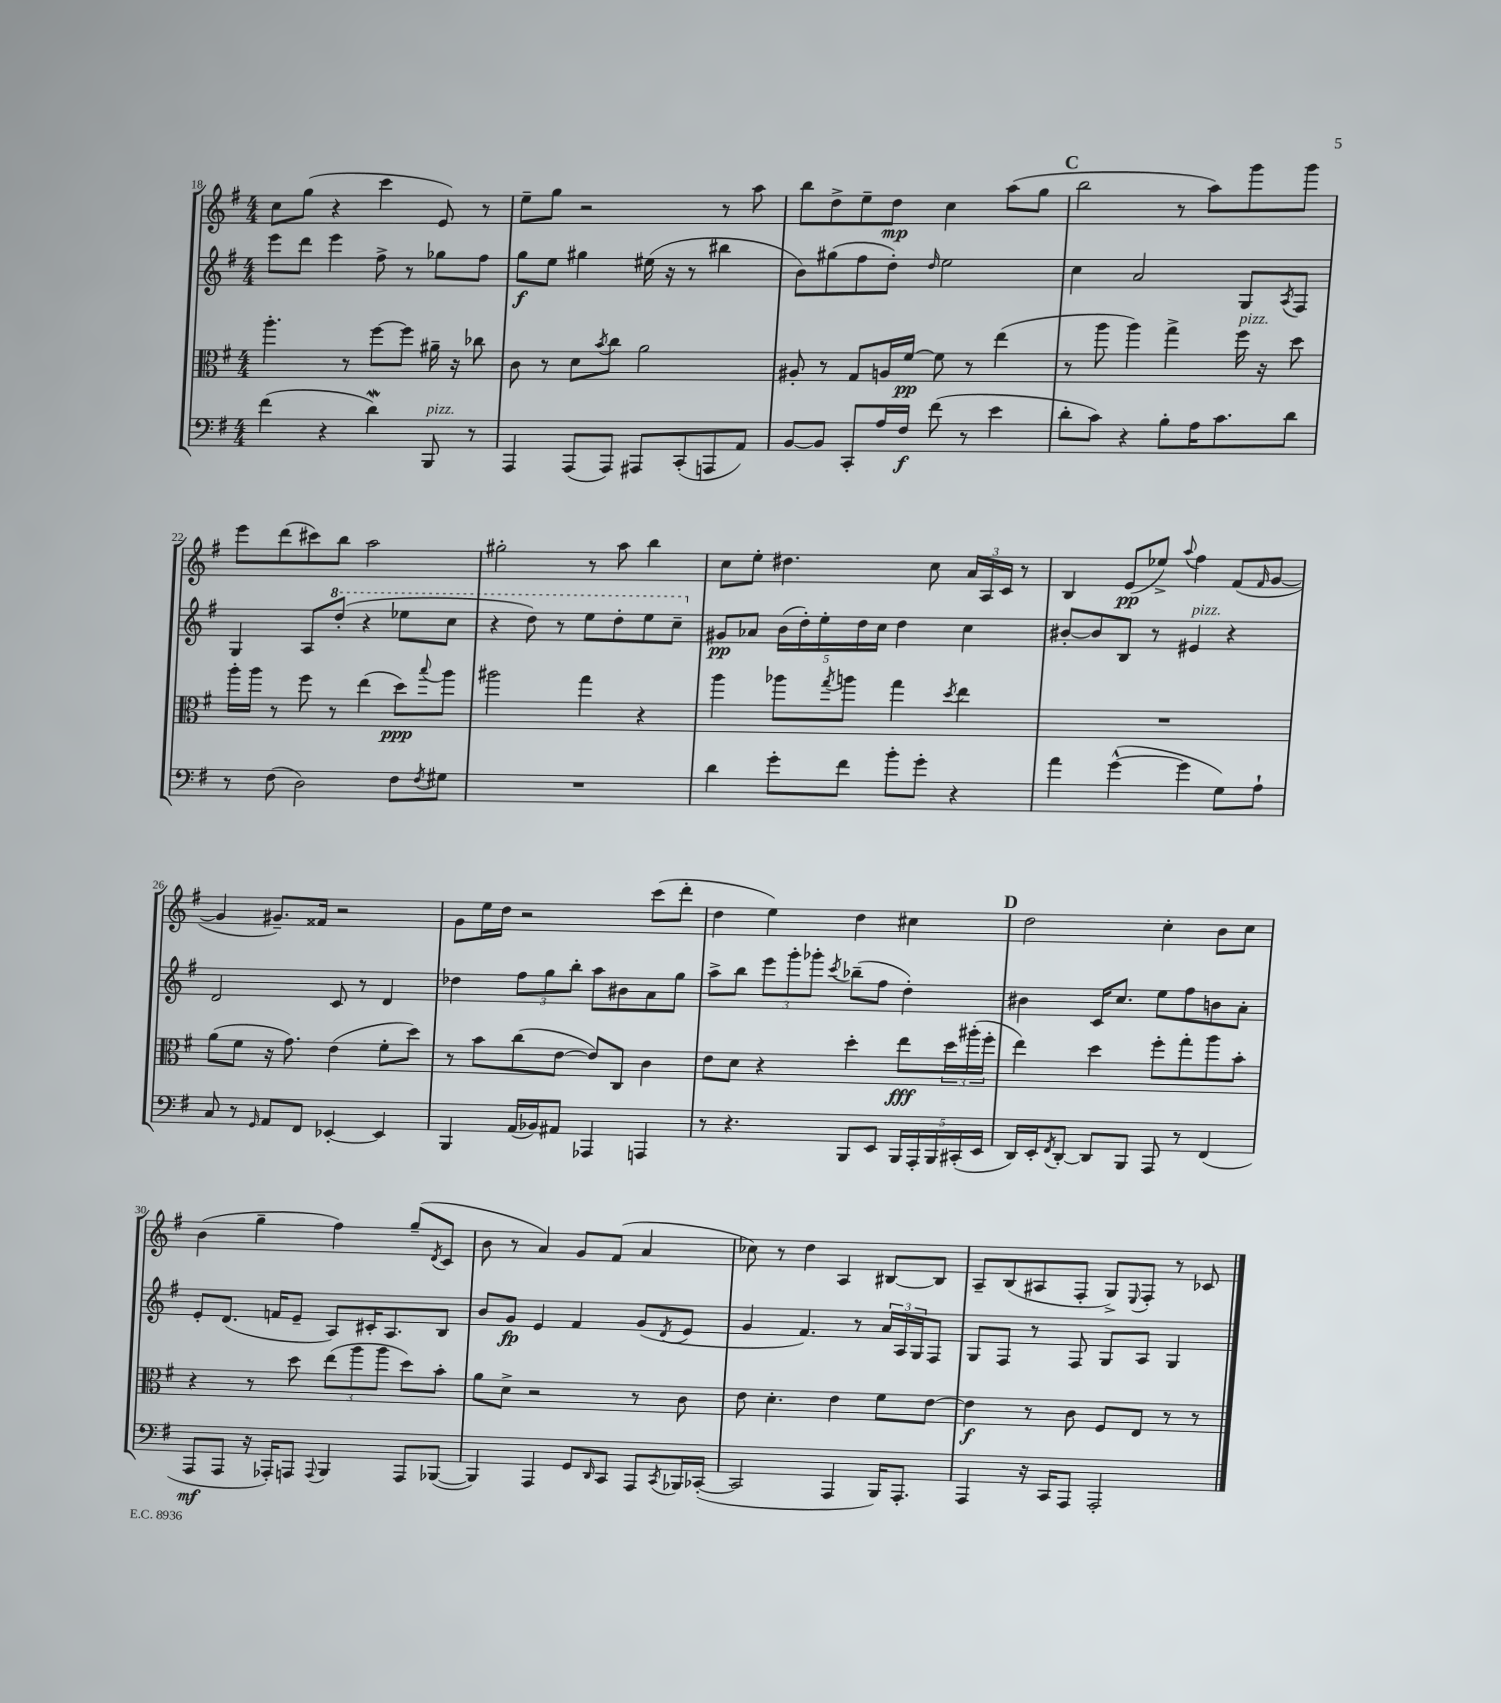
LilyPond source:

<<
\new StaffGroup <<
\new Staff = "s0" {
    \clef treble \key g \major \numericTimeSignature \time 4/4
    c''8 g''8( r4 c'''4 e'8) r8 |
    e''8-- g''8 r2 r8 a''8 |
    b''8 d''8-> e''8-- d''8\mp c''4 a''8( g''8 |
    \mark \markup { \bold "C" } b''2 r8 a''8) g'''8 g'''8 |
    e'''8 d'''8( cis'''8) b''8 a''2 |
    gis''2-. r8 a''8 b''4 |
    c''8 e''8-. dis''4. c''8 \tuplet 3/2 { a'16 a16 c'16 } r8 |
    b4 e'8\pp( ees''8->) \appoggiatura { a''8 } fis''4 fis'8( \grace { fis'16 } g'8~ |
    g'4 gis'8.--) fisis'16 r2 |
    g'8 e''16 d''16 r2 c'''8( d'''8-. |
    d''4 e''4) d''4 cis''4 |
    \mark \markup { \bold "D" } d''2 c''4-. b'8 c''8 |
    b'4( g''4-- fis''4) g''8--( \acciaccatura { d'8 } c'8 |
    b'8 r8 a'4) g'8 fis'8( a'4 |
    ces''8) r8 d''4 a4 bis8~ bis8 |
    a8-- b8( ais8 fis8-. g8->) \appoggiatura { e8 } fis8-. r8 ces'8 \bar "|." |
}
\new Staff = "s1" {
    \clef treble \key g \major \numericTimeSignature \time 4/4
    e'''8 d'''8 e'''4 fis''8-> r8 ges''8 fis''8 |
    g''8\f e''8 gis''4 eis''16( r16 r8 bis''4 |
    b'8) gis''8( fis''8 d''8-.) \grace { d''16 } e''2 |
    \mark \markup { \bold "C" } c''4 a'2 g8 \acciaccatura { a8 } fis8 |
    g4 a8 \ottava #1 d'''8-.( r4 ees'''8 c'''8 |
    r4 d'''8) r8 e'''8 d'''8-. e'''8 c'''8-- \ottava #0 |
    gis'8\pp aes'8 \tuplet 5/4 { b'16( d''16-.) e''16-. d''16 c''16 } d''4 c''4 |
    bis'8~-. bis'8 b8 r8 eis'4^\markup { \italic "pizz." } r4 |
    d'2 c'8 r8 d'4 |
    des''4 \tuplet 3/2 { fis''8 g''8 b''8-. } a''8 bis'8 a'8 g''8 |
    a''8-> b''8 \tuplet 3/2 { e'''8 g'''8-. ges'''8-. } \acciaccatura { c'''8 } bes''8--( fis''8 d''4-.) |
    \mark \markup { \bold "D" } bis'4 c'16 c''8. e''8 fis''8 b'8 a'8-. |
    e'8-. d'8.( f'16 e'8-- a8) cis'16-. a8. b8 |
    b'8 g'8\fp e'4 fis'4 g'8( \acciaccatura { d'8 } e'8 |
    g'4 fis'4.) r8 \tuplet 3/2 { a'16 a16 g16 } fis8 |
    g8 fis8 r8 fis8 g8 a8 g4 \bar "|." |
}
\new Staff = "s2" {
    \clef alto \key g \major \numericTimeSignature \time 4/4
    a''4.-. r8 fis''8~ fis''8 ais'16-- r16 ces''8 |
    c'8 r8 d'8 \acciaccatura { b'8 } c''8 a'2 |
    ais8-. r8 g8 a16 fis'16~\pp fis'8 r8 e''4( |
    \mark \markup { \bold "C" } r8 a''8 a''4) g''4-> fis''16^\markup { \italic "pizz." } r16 d''8 |
    a''16-. a''16 r8 fis''8 r8 e''4( d''8\ppp) \appoggiatura { b''8 } a''8 |
    ais''2 g''4 r4 |
    a''4 aes''8 \acciaccatura { g''8 } a''8 g''4 \acciaccatura { d''8 } e''4 |
    R1 |
    a'8( fis'8 r16 g'8.) e'4( fis'8-. d''8) |
    r8 b'8 c''8( e'8~ e'8) c8 c'4 |
    e'8 d'8 r4 d''4-. e''8\fff \tuplet 3/2 { d''16 ais''16-.( fis''16-. } |
    \mark \markup { \bold "D" } e''4) d''4 fis''8-. g''8-. a''8 b'8-. |
    r4 r8 d''8 \tuplet 3/2 { e''8( a''8 a''8 } d''8) b'8-. |
    a'8 d'8-> r2 r8 c'8 |
    e'8 d'4.-. e'4 fis'8 e'8~ |
    e'4\f r8 c'8 fis8 e8 r8 r8 \bar "|." |
}
\new Staff = "s3" {
    \clef bass \key g \major \numericTimeSignature \time 4/4
    fis'4( r4 d'4\mordent) b,,8^\markup { \italic "pizz." } r8 |
    a,,4 a,,8( a,,8) ais,,8 c,8-.( a,,8 a,8) |
    b,8~ b,8 c,8-. a16 fis16\f fis'8( r8 e'4 |
    \mark \markup { \bold "C" } d'8-. c'8) r4 b8-. a16 c'8. d'8 |
    r8 fis8( d2) fis8 \acciaccatura { fis8 } gis8 |
    R1 |
    d'4 g'8-. fis'8 b'8-. g'8-. r4 |
    a'4 g'4~-^( g'4 g8) a8-! |
    c8 r8 \grace { g,16 } a,8 fis,8 ees,4~-. ees,4 |
    b,,4 a,16( bes,16) ais,8 aes,,4 a,,4 |
    r8 r4. b,,8 e,8 \tuplet 5/4 { b,,16 a,,16-. b,,16 cis,16-.( e,16 } |
    \mark \markup { \bold "D" } d,16) e,16-. \acciaccatura { fis,8 } d,8~-. d,8 b,,8 a,,8 r8 fis,4( |
    a,,8\mf a,,8 r16 aes,,16-.) a,,8 \appoggiatura { a,,8 } b,,4 a,,8 bes,,8~( |
    bes,,4) a,,4 g,8 \grace { d,16 } c,8 a,,8 \acciaccatura { c,8 } bes,,16 ces,16~-.( |
    ces,2 a,,4 b,,16) a,,8.-. |
    a,,4 r16 c,16 a,,8 a,,2-. \bar "|." |
}
>>
>>
\layout { \context { \Score currentBarNumber = #18 } }
